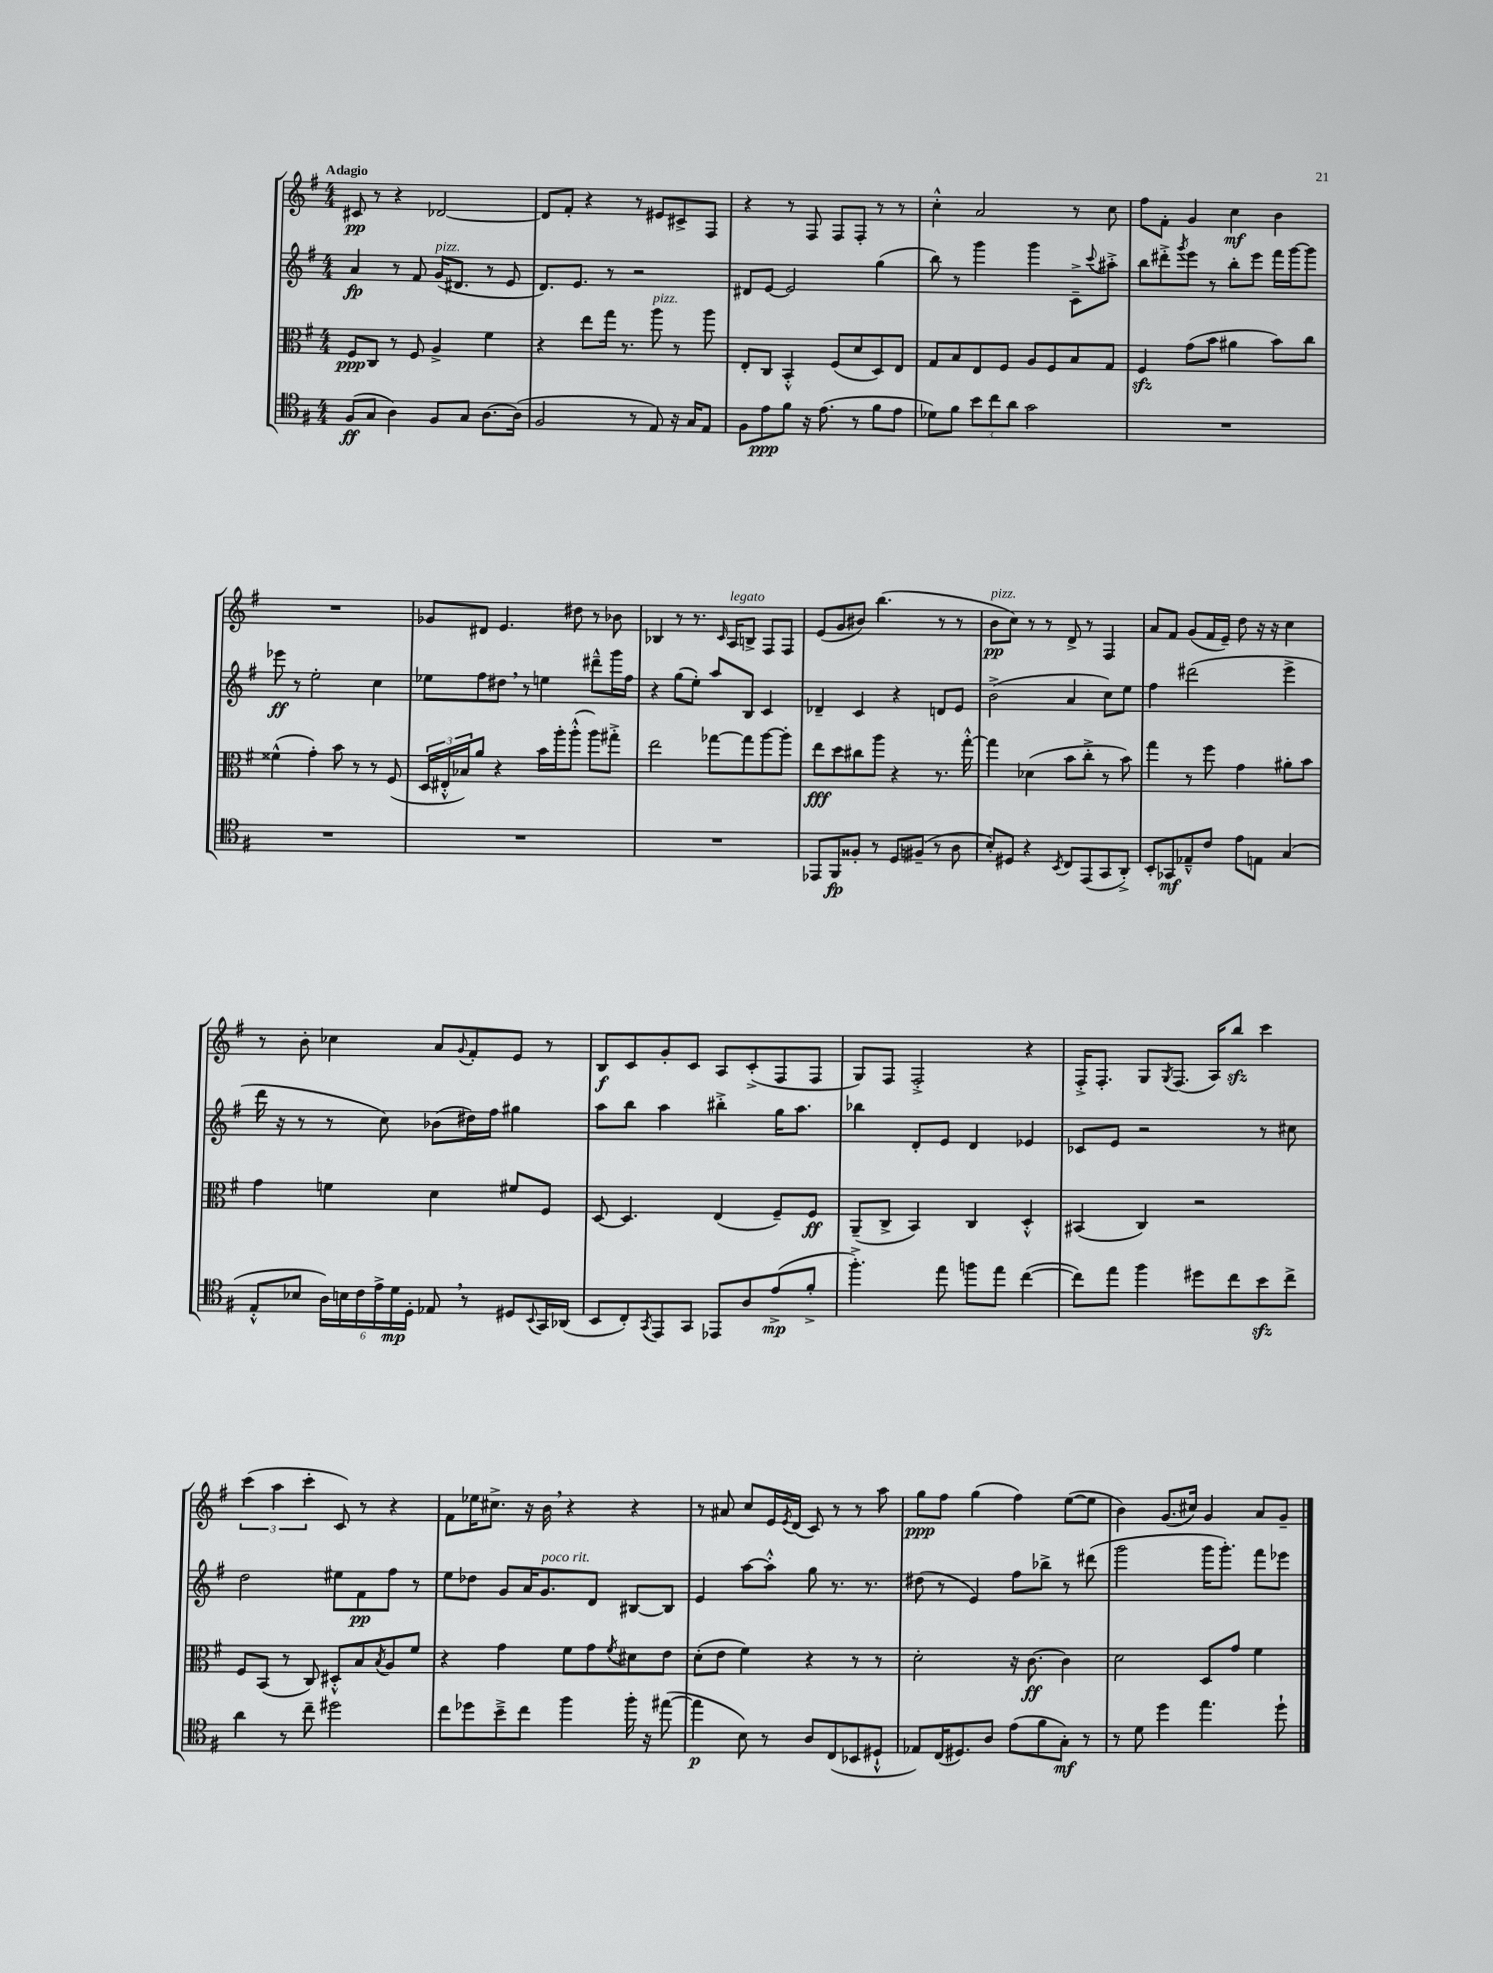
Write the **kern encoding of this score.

**kern	**dynam	**kern	**dynam	**kern	**dynam	**kern	**dynam
*part4	*part4	*part3	*part3	*part2	*part2	*part1	*part1
*staff4	*staff4	*staff3	*staff3	*staff2	*staff2	*staff1	*staff1
*clefC4	*	*clefC3	*	*clefG2	*	*clefG2	*
*k[f#]	*	*k[f#]	*	*k[f#]	*	*k[f#]	*
*M4/4	*	*M4/4	*	*M4/4	*	*M4/4	*
=1	=1	=1	=1	=1	=1	=1	=1
!	!	!	!	!	!	!LO:TX:a:B:t=Adagio	!
(8F#/L	ff	8F#/L	ppp	4a/	fp	8c#X/	pp
8G/J	.	8C/J	.	.	.	8r	.
4A\)	.	8r	.	8r	.	4r	.
.	.	8F#/	.	8f#/	.	.	.
!	!	!	!	!LO:TX:a:i:t=pizz.	!	!	!
8F#/L	.	4A^/	.	(16g/KL	.	[2d-X/	.
.	.	.	.	8.d#X/J	.	.	.
8G/J	.	.	.	.	.	.	.
[8.A\L	.	4f#\	.	8r	.	.	.
.	.	.	.	8e/	.	.	.
(16A\Jk]	.	.	.	.	.	.	.
=2	=2	=2	=2	=2	=2	=2	=2
2F#/	.	4r	.	8.d/L)	.	8d-/L]	.
.	.	.	.	.	.	8f#'/J	.
.	.	.	.	8.e/J	.	.	.
.	.	8ee\L	.	.	.	4r	.
.	.	16gg\Jk	.	8r	.	.	.
.	.	8.r	.	.	.	.	.
8r	.	.	.	2r	.	8r	.
!	!	!LO:TX:a:i:t=pizz.	!	!	!	!	!
8E/)	.	8aa\	.	.	.	8e#X/L	.
16r	.	8r	.	.	.	8c#X^/	.
16G/KL	.	.	.	.	.	.	.
8E/J	.	8aa\	.	.	.	8F#/J	.
=3	=3	=3	=3	=3	=3	=3	=3
8F#\L	.	8E'/L	.	8d#X/L	.	4r	.
8e\	ppp	8C/J	.	[8e/J	.	.	.
8f#\J	.	4BB'^^/	.	2e/]	.	8r	.
16r	.	.	.	.	.	8F#/	.
(8.e\	.	.	.	.	.	.	.
.	.	(8F#/L	.	.	.	8F#/L	.
8r	.	8d/	.	.	.	8F#'/J	.
8f#\L	.	8D/)	.	(4gg\	.	8r	.
8e\J	.	8E/J	.	.	.	8r	.
=4	=4	=4	=4	=4	=4	=4	=4
8d-X\L)	.	8G/L	.	8bb\)	.	4cc'^^\	.
8f#\J	.	8B/	.	8r	.	.	.
12b\L	.	8E/	.	4ggg\	.	2a/	.
12cc\	.	.	.	.	.	.	.
.	.	8F#/J	.	.	.	.	.
12a\J	.	.	.	.	.	.	.
2g\	.	8A/L	.	4ggg\	.	.	.
.	.	8F#/	.	.	.	.	.
.	.	8B/	.	8c~^\L	.	8r	.
.	.	.	.	8qqccc/	.	.	.
.	.	8G/J	.	8aa#X'^\J	.	8cc\	.
=5	=5	=5	=5	=5	=5	=5	=5
1r	.	4F#zz/	.	8bb\L	.	8ff#\L	.
.	.	.	.	8ddd#X'^\	.	8f#'\J	.
.	.	.	.	8qggg/	.	.	.
.	.	(8g\L	.	8eee\J	.	4g/	.
.	.	8b\J	.	8r	.	.	.
.	.	4a#X\	.	8bb'\L	.	4cc\	mf
.	.	.	.	8eee\J	.	.	.
.	.	8b\L)	.	16fff#\LL	.	4b\	.
.	.	.	.	[16ggg\J	.	.	.
.	.	8cc\J	.	8ggg\J]	.	.	.
!!LO:LB:g=z
=6	=6	=6	=6	=6	=6	=6	=6
1r	.	(4f##X^^\	.	8eee-X\	ff	1r	.
.	.	.	.	8r	.	.	.
.	.	4g'\)	.	2ee'\	.	.	.
.	.	8b\	.	.	.	.	.
.	.	8r	.	.	.	.	.
.	.	8r	.	4cc\	.	.	.
.	.	(8F#/	.	.	.	.	.
=7	=7	=7	=7	=7	=7	=7	=7
1r	.	24D/LL	.	8ee-X\L	.	8g-X/L	.
.	.	24E#X'^^/	.	.	.	.	.
.	.	24B-X/J)	.	.	.	.	.
.	.	8a/J	.	8ff#\	.	8d#X/J	.
.	.	4r	.	8dd#X,\J	.	4.e/	.
.	.	.	.	8r	.	.	.
.	.	16b\LL	.	4een\	.	.	.
.	.	16aa'\J	.	.	.	.	.
.	.	(8aa'^^\J	.	.	.	8dd#X\	.
.	.	8aa\L)	.	8ddd#X~^^\L	.	8r	.
.	.	8gg#X'^\J	.	16ggg\L	.	8b-X\	.
.	.	.	.	16ff#\JJ	.	.	.
=8	=8	=8	=8	=8	=8	=8	=8
1r	.	2ee\	.	4r	.	4B-X/	.
.	.	.	.	(8gg\L	.	8r	.
.	.	.	.	8ee'\J)	.	8.r	.
.	.	[8gg-X\L	.	8aa/L	.	.	.
.	.	.	.	.	.	16qqc/	.
!	!	!	!	!	!	!LO:TX:a:i:t=legato	!
.	.	.	.	.	.	16A/KL	.
.	.	8gg-\]	.	8B/J	.	8Bn^/J	.
.	.	[8aa\	.	4c/	.	8F#/L	.
.	.	8aa'\J]	.	.	.	8F#/J	.
=9	=9	=9	=9	=9	=9	=9	=9
8EE-X/L	.	8ee\L	fff	4d-X~/	.	(8e/L	.
8FF#/	fp	8dd\	.	.	.	8g/	.
8F##X'/J	.	8cc#X\	.	4c/	.	8b#X/J)	.
8r	.	8aa\J	.	.	.	(4.bb\	.
8D/L	.	4r	.	4r	.	.	.
(8F#X~/J	.	.	.	.	.	.	.
8r	.	8.r	.	8dn/L	.	8r	.
8A\	.	.	.	8e/J	.	8r	.
.	.	[16gg'^^\	.	.	.	.	.
=10	=10	=10	=10	=10	=10	=10	=10
!	!	!	!	!	!	!LO:TX:a:i:t=pizz.	!
8B'/L)	.	4gg\]	.	(2b^\	.	8b\L	pp
8D#X/J	.	.	.	.	.	8cc\J)	.
4r	.	(4d-X\	.	.	.	8r	.
.	.	.	.	.	.	8r	.
8qBB/	.	.	.	.	.	.	.
8C/L	.	8b\L	.	4a/	.	8d^/	.
(8EE/	.	8cc'^\J	.	.	.	8r	.
8GG/	.	8r	.	8cc\L)	.	4F#/	.
8AA'^/J)	.	8b\)	.	8ee\J	.	.	.
=11	=11	=11	=11	=11	=11	=11	=11
8BB'/L	.	4gg\	.	4ff#\	.	8a/L	.
8GG-X/	mf	.	.	.	.	8f#/J	.
8E-X~^^/	.	8r	.	(2ddd#X\	.	(8g/L	.
8c/J	.	8ff#\	.	.	.	16f#/L	.
.	.	.	.	.	.	16e~/JJ)	.
8e\L	.	4g\	.	.	.	8dd\	.
8En\J	.	.	.	.	.	16r	.
.	.	.	.	.	.	16r	.
(4G/	.	8a#X'\L	.	4eee^\	.	4cc\	.
.	.	8b\J	.	.	.	.	.
!!LO:LB:g=z
=12	=12	=12	=12	=12	=12	=12	=12
8E'^^/L	.	4g\	.	16ddd\	.	8r	.
.	.	.	.	16r	.	.	.
8B-X/J	.	.	.	8r	.	8b'\	.
24A\LL)	.	4fn\	.	8r	.	4cc-X\	.
24Bn\	.	.	.	.	.	.	.
24c\	.	.	.	.	.	.	.
24e^\	.	.	.	8cc\)	.	.	.
24d\	mp	.	.	.	.	.	.
24D'\JJ	.	.	.	.	.	.	.
8E-X,/	.	4d\	.	(8b-X\L	.	8a/L	.
.	.	.	.	.	.	8qqg/	.
8r	.	.	.	16dd#X\L)	.	8f#'/	.
.	.	.	.	16ff#\JJ	.	.	.
8D#X/L	.	8f#X/L	.	4gg#X\	.	8e/J	.
8qqBB/	.	.	.	.	.	.	.
16GG/L	.	8F#/J	.	.	.	8r	.
(16AA-X/JJ	.	.	.	.	.	.	.
=13	=13	=13	=13	=13	=13	=13	=13
8BB/L	.	[8D/	.	8aa\L	.	8B/L	f
8C'/)	.	4.D/]	.	8bb\J	.	8c/	.
8qGG/	.	.	.	.	.	.	.
8EE/	.	.	.	4aa\	.	8g'/	.
8GG/J	.	.	.	.	.	8c/J	.
8EE-X/L	.	(4E/	.	4bb#X'^\	.	8A/L	.
8A/	.	.	.	.	.	(8c'^/	.
(8e^/	mp	8F#~/L)	.	16gg\KL	.	8F#/	.
.	.	.	.	8.aa\J	.	.	.
8f#'^/J	.	8F#/J	ff	.	.	8F#/J	.
=14	=14	=14	=14	=14	=14	=14	=14
4.ff#'^\)	.	(8AA~/L	.	4bb-X\	.	8G/L)	.
.	.	8C^/J	.	.	.	8F#/J	.
.	.	4BB/)	.	8d'/L	.	2F#'^/	.
8ee\	.	.	.	8e/J	.	.	.
8ffn\L	.	4C/	.	4d/	.	.	.
8ee\J	.	.	.	.	.	.	.
([4cc\	.	4D'^^/	.	4e-X/	.	4r	.
=15	=15	=15	=15	=15	=15	=15	=15
8cc\L])	.	(4BB#X/	.	8c-X/L	.	16F#'^/KL	.
.	.	.	.	.	.	8.F#'/J	.
8ee\J	.	.	.	8e/J	.	.	.
4ff#\	.	4C/)	.	2r	.	8G/L	.
.	.	.	.	.	.	8qG/	.
.	.	.	.	.	.	(8.F#/J	.
8dd#X\L	.	2r	.	.	.	.	.
.	.	.	.	.	.	16A/KL)	.
8cc\	.	.	.	.	.	8bbzz/J	.
8bzz\	.	.	.	8r	.	4ccc\	.
8cc^\J	.	.	.	8cc#X\	.	.	.
!!LO:LB:g=z
=16	=16	=16	=16	=16	=16	=16	=16
4a\	.	8F#/L	.	2dd\	.	(6ccc\	.
.	.	(8BB/J	.	.	.	.	.
.	.	.	.	.	.	6aa\	.
8r	.	8r	.	.	.	.	.
.	.	.	.	.	.	6ccc'\	.
8cc~\	.	8C/)	.	.	.	.	.
2dd#X\	.	8D#X'^^/L	.	8ee#X\L	.	8c/)	.
.	.	8B/	.	8f#\	pp	8r	.
.	.	8qB/	.	.	.	.	.
.	.	8A/	.	8ff#\J	.	4r	.
.	.	8f#/J	.	8r	.	.	.
=17	=17	=17	=17	=17	=17	=17	=17
8cc\L	.	4r	.	8ee\L	.	8f#\L	.
8dd-X\	.	.	.	8dd-X\J	.	16ee-X\K	.
.	.	.	.	.	.	8.cc#X^\J	.
8b~^\	.	4g\	.	8g/L	.	.	.
8cc\J	.	.	.	16a/K	.	16r	.
!	!	!	!	!LO:TX:a:i:t=poco rit.	!	!	!
.	.	.	.	8.g/	.	16b,\	.
4ff#\	.	8f#\L	.	.	.	4r	.
.	.	8g\	.	8d/J	.	.	.
.	.	8qf#/	.	.	.	.	.
16ff#'\	.	8d#X\	.	[8B#X/L	.	4r	.
16r	.	.	.	.	.	.	.
([8ee#X\	.	8e\J	.	8B#/J]	.	.	.
=18	=18	=18	=18	=18	=18	=18	=18
4ee#\]	p	(8d'\L	.	4e/	.	8r	.
.	.	8e\J	.	.	.	8a#X/	.
8B\)	.	4f#\)	.	[8aa\L	.	8cc/L	.
8r	.	.	.	8aa'^^\J]	.	16e/L	.
.	.	.	.	.	.	8qe/	.
.	.	.	.	.	.	(16d/JJ	.
8A/L	.	4r	.	8gg\	.	8c/)	.
(8C/	.	.	.	8.r	.	8r	.
8BB-X/	.	8r	.	.	.	8r	.
.	.	.	.	8.r	.	.	.
8D#X`^^/J	.	8r	.	.	.	8aa\	.
=19	=19	=19	=19	=19	=19	=19	=19
8E-X/L)	.	2d'\	.	(8dd#X\	.	8gg\L	ppp
(16C/K	.	.	.	8r	.	8ff#\J	.
8.D#X/)	.	.	.	.	.	.	.
.	.	.	.	4e/)	.	(4gg\	.
8A/J	.	.	.	.	.	.	.
(8e\L	.	16r	.	8ff#\L	.	4ff#\)	.
.	.	[8.c\	ff	.	.	.	.
8f#\	.	.	.	8bb-X^\J	.	.	.
8G'\J)	mf	4c\]	.	8r	.	([8ee\L	.
8r	.	.	.	(8ddd#X\	.	8ee\J]	.
=20	=20	=20	=20	=20	=20	=20	=20
8r	.	2d\	.	2ggg\	.	4b\)	.
8d\	.	.	.	.	.	.	.
4dd\	.	.	.	.	.	(8.g/L	.
.	.	.	.	.	.	16cc#X/Jk)	.
4.ee\	.	8D/L	.	16ggg\KL	.	4g/	.
.	.	.	.	8.ggg'\J)	.	.	.
.	.	8g/J	.	.	.	.	.
.	.	4f#\	.	8fff#\L	.	8a/L	.
8dd`\	.	.	.	8eee-X\J	.	8g~/J	.
==	==	==	==	==	==	==	==
*-	*-	*-	*-	*-	*-	*-	*-
